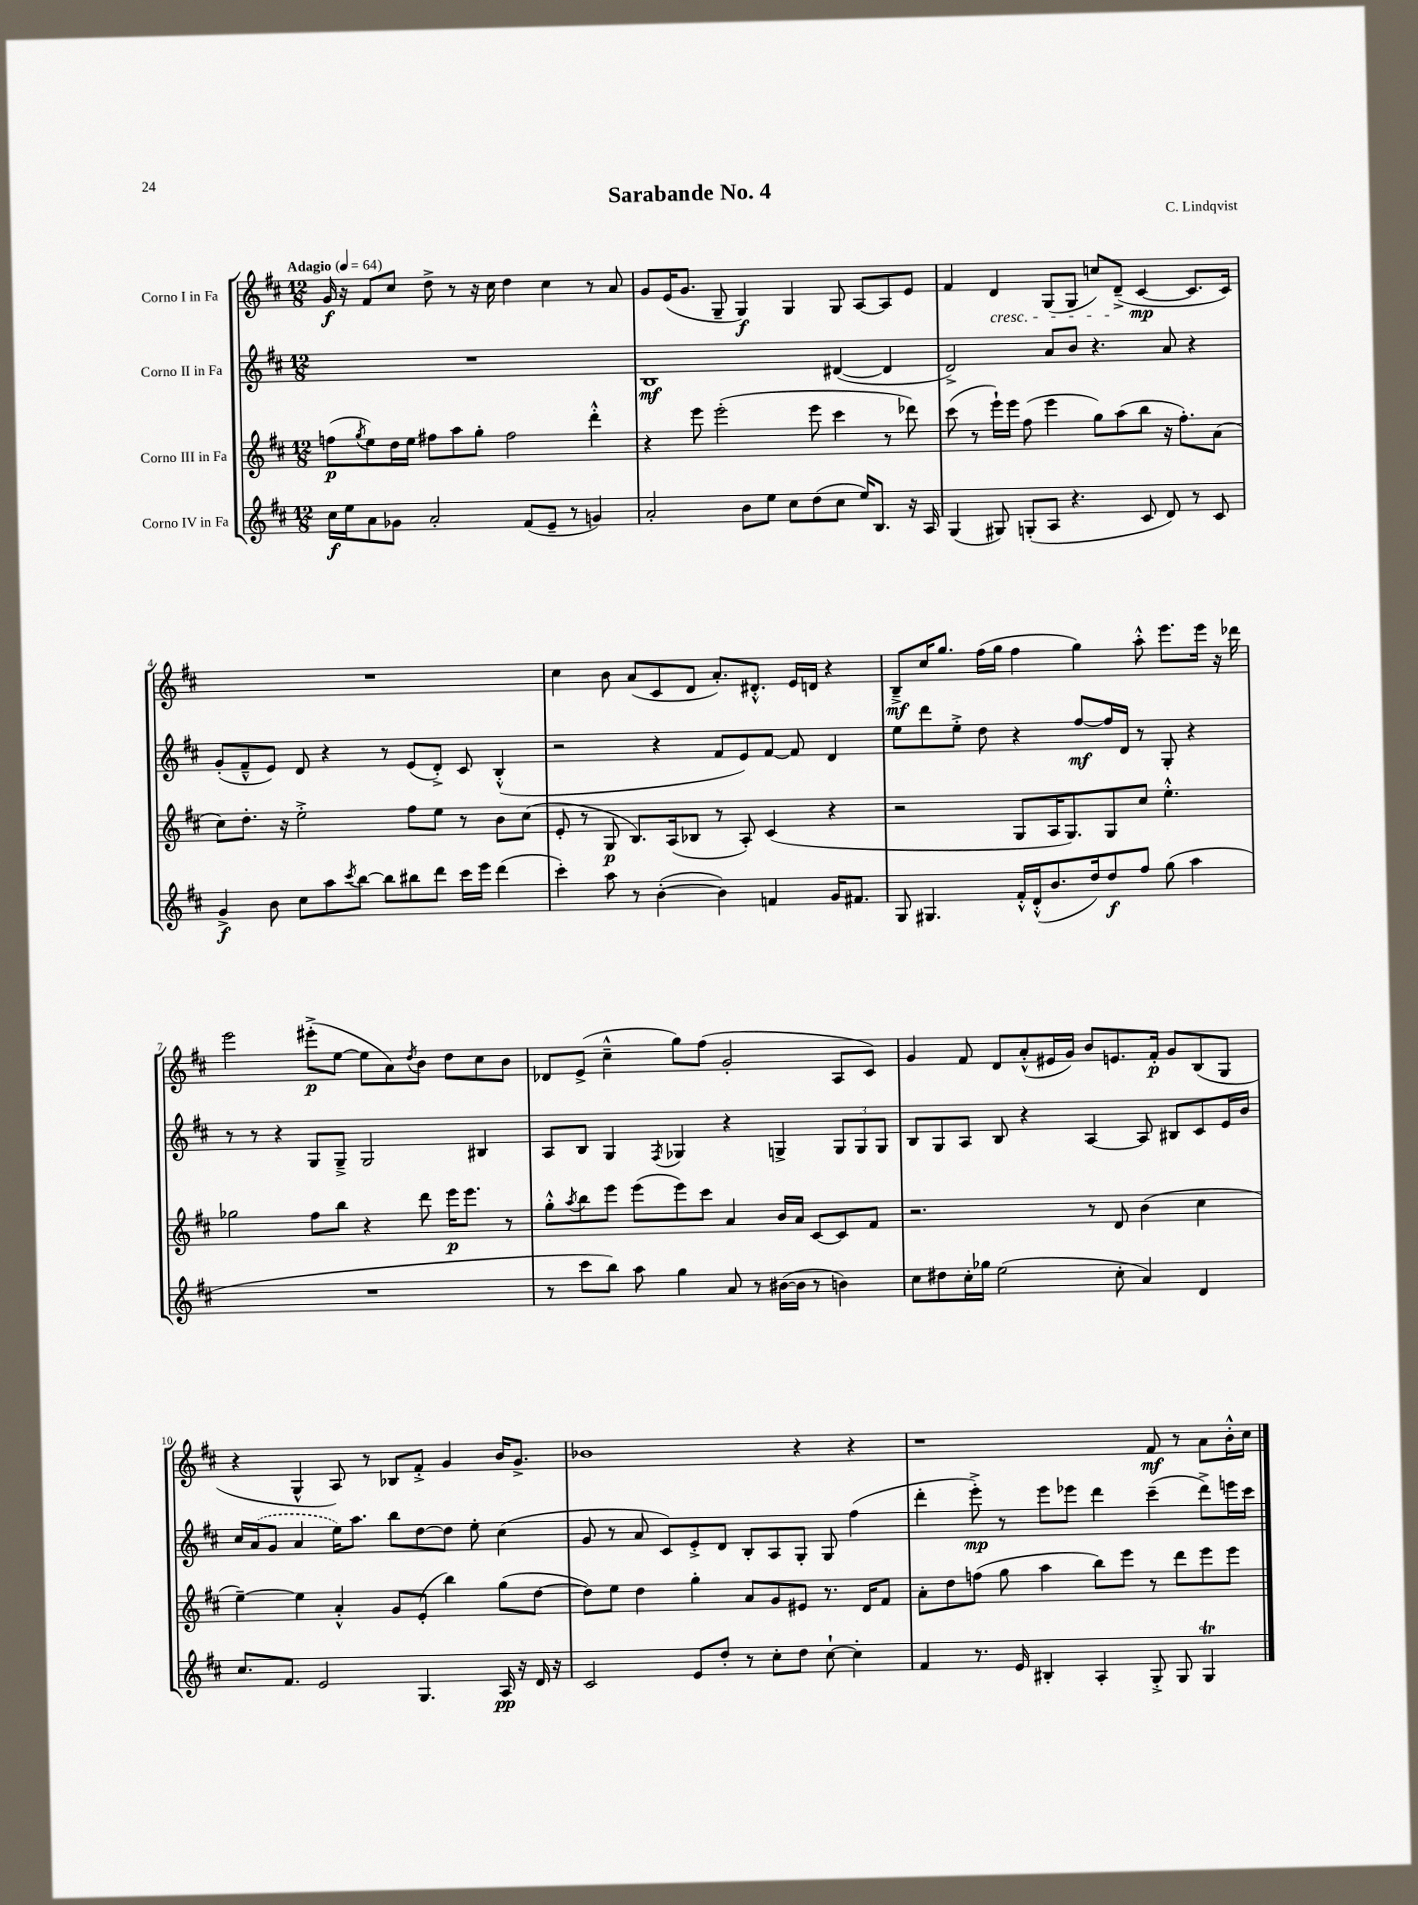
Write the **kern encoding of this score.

**kern	**kern	**kern	**kern
*staff4	*staff3	*staff2	*staff1
*clefG2	*clefG2	*clefG2	*clefG2
*k[f#c#]	*k[f#c#]	*k[f#c#]	*k[f#c#]
*M12/8	*M12/8	*M12/8	*M12/8
*MM64	*MM64	*MM64	*MM64
16cc#	(8ff	1.r	16g
16ee	.	.	16r
.	8qgg	.	.
8a	8ee)	.	8f#
8g-	16dd	.	8cc#
.	16ee	.	.
2a'	8ff#	.	8dd^
.	8aa	.	8r
.	8gg'	.	16r
.	.	.	16cc#
.	2ff#	.	4dd
(8f#	.	.	.
8e~	.	.	4cc#
8r	.	.	.
4g)	4ddd'^^	.	8r
.	.	.	8a
=	=	=	=
2a'	4r	1B	8g
.	.	.	(16e
.	.	.	8.g
.	8eee	.	.
.	(2eee'	.	8G~
8b	.	.	4G)
8ee	.	.	.
8cc#	.	.	4G
(8dd	8eee	.	.
8cc#	4ccc#	([4d#	8G
16ee)	.	.	[8A
8.B	.	.	.
.	8r	4d#]	8A]
16r	8ddd-)	.	8e
16A	.	.	.
=	=	=	=
(4G	(8ccc#	2d^)	4f#
.	8r	.	.
8G#)	16eee`)	.	4d
.	16eee	.	.
(8G'	(8ff#	.	.
8A	4eee	8a	(8G
4.r	.	8b	8G
.	8gg)	4.r	8cc)
.	(8aa	.	(8d~^
8c#	8bb	.	[4c#
8d)	16r	8a	.
.	8.ff#')	.	.
8r	.	4r	8.c#]
8c#	(8a	.	.
.	.	.	16c#)
=	=	=	=
4g^	8cc#)	(8g'	1.r
.	8.dd'	8f#~^^	.
8b	.	8e)	.
.	16r	.	.
8cc#	2ee'^	8d	.
8aa	.	4r	.
8qccc#	.	.	.
[8bb	.	.	.
8bb]	.	8r	.
8bb#	8ff#	(8e	.
8ddd	8ee	8d'^)	.
16ccc#	8r	8c#	.
16eee	.	.	.
(4ddd	8b	(4B'^^	.
.	(8cc#	.	.
=	=	=	=
4ccc#')	8e'	2r	4cc#
.	8r	.	.
8aa	8G	.	8b
8r	8.B)	.	(8a
([4b'	.	4r	8c#
.	(16A	.	.
.	8B-	.	8d
4b])	8r	8f#	8.a')
.	8A')	8e)	.
.	.	.	8.d#'^^
4f	(4c#	[8f#	.
.	.	8f#]	16e
.	.	.	16d
16g	4r	4d	4r
8.f#	.	.	.
=	=	=	=
8G	2r	8ee	8B~^
4.G#	.	8ddd	16cc#
.	.	.	8.gg
.	.	8ee'^	.
.	.	8dd	(16ff#
.	.	.	16gg
16f#'^^	8G	4r	4ff#
(16d'^^	.	.	.
8.b	16A	.	.
.	8.G)	.	.
.	.	[8ff#	4gg)
16dd)	.	.	.
8dd	8G	16ff#]	.
.	.	16d	.
8ff#	8cc#	8r	8aa'^^
(8gg	4.ee'^^	8G'	8.eee
4aa	.	4r	.
.	.	.	16eee
.	.	.	16r
.	.	.	16ddd-
=	=	=	=
1.r	2gg-	8r	2eee
.	.	8r	.
.	.	4r	.
.	8ff#	8G	(8eee#'^
.	8bb	8G~^	[8ee
.	4r	2G	8ee]
.	.	.	8a)
.	.	.	8qdd
.	8ddd	.	8b
.	16eee	.	8dd
.	8.eee	.	.
.	.	4B#	8cc#
.	8r	.	8b
=	=	=	=
8r	8gg'^^	8A	8d-
.	8qaa	.	.
8ccc#	8bb	8B	(8e^
8bb)	8eee	4G	4cc#~^^
8aa	(8eee	.	.
.	.	8qF#	.
4gg	8eee)	4G-	8gg)
.	8ccc#	.	(8ff#
8a	4a	4r	2g'
8r	.	.	.
([16b#	16b	4G^	.
16b#]	16a	.	.
8r	[8c#	.	.
4b)	8c#]	12G	8A
.	.	12G	.
.	8f#	.	8c#)
.	.	12G	.
=	=	=	=
8cc#	2.r	8B	4g
8dd#	.	8G	.
16cc#'	.	8A	8f#
16gg-	.	.	.
(2ee	.	8B	8d
.	.	4r	(8a'^^
.	.	.	16e#
.	.	.	16g)
.	8r	[4A	8b
8cc#'	8d	.	8.e
4a)	(4b	8A]	.
.	.	.	16f#'
.	.	8B#	8g
4d	4cc#	8c#	(8B
.	.	16e	8G
.	.	16b	.
=	=	=	=
8.cc#	[4ee~)	16cc#	4r
.	.	(16a	.
.	.	8g	.
8.f#	.	.	.
.	4ee]	4a	4G^^
2e	.	.	.
.	4a'^^	16ee)	8A)
.	.	8.aa	.
.	.	.	8r
.	8g	8bb	8B-
4.G	(8e'	[8dd	8f#'^
.	4bb)	8dd]	4g
.	.	8ee'	.
16A	(8gg	(4cc#	16b
16r	.	.	8.g^
16d	[8dd	.	.
16r	.	.	.
=	=	=	=
2c#	8dd])	8g	1b-
.	8ee	8r	.
.	4dd	8a	.
.	.	8c#)	.
8e	4gg'	8e'^	.
8dd'	.	8d	.
8r	8a	8B'	.
8cc#'	8g	8A	.
8dd	8e#	8G'	4r
[8cc#`	8.r	8G	.
4cc#']	.	(4ff#	4r
.	16d	.	.
.	8f#	.	.
=	=	=	=
4f#	8a'	4ddd'	1r
.	8dd	.	.
8.r	(8ff	8eee'^)	.
.	8gg	8r	.
16e	.	.	.
4B#'	4aa	8eee	.
.	.	8eee-	.
4A'	8bb)	4ddd	.
.	8eee	.	.
8G'^	8r	(4ccc#~	8f#
8G	8ddd	.	8r
4G	8eee	8ddd^)	8a
.	8eee	16eee	16b'^^
.	.	16ccc#	16cc#
==	==	==	==
*-	*-	*-	*-
